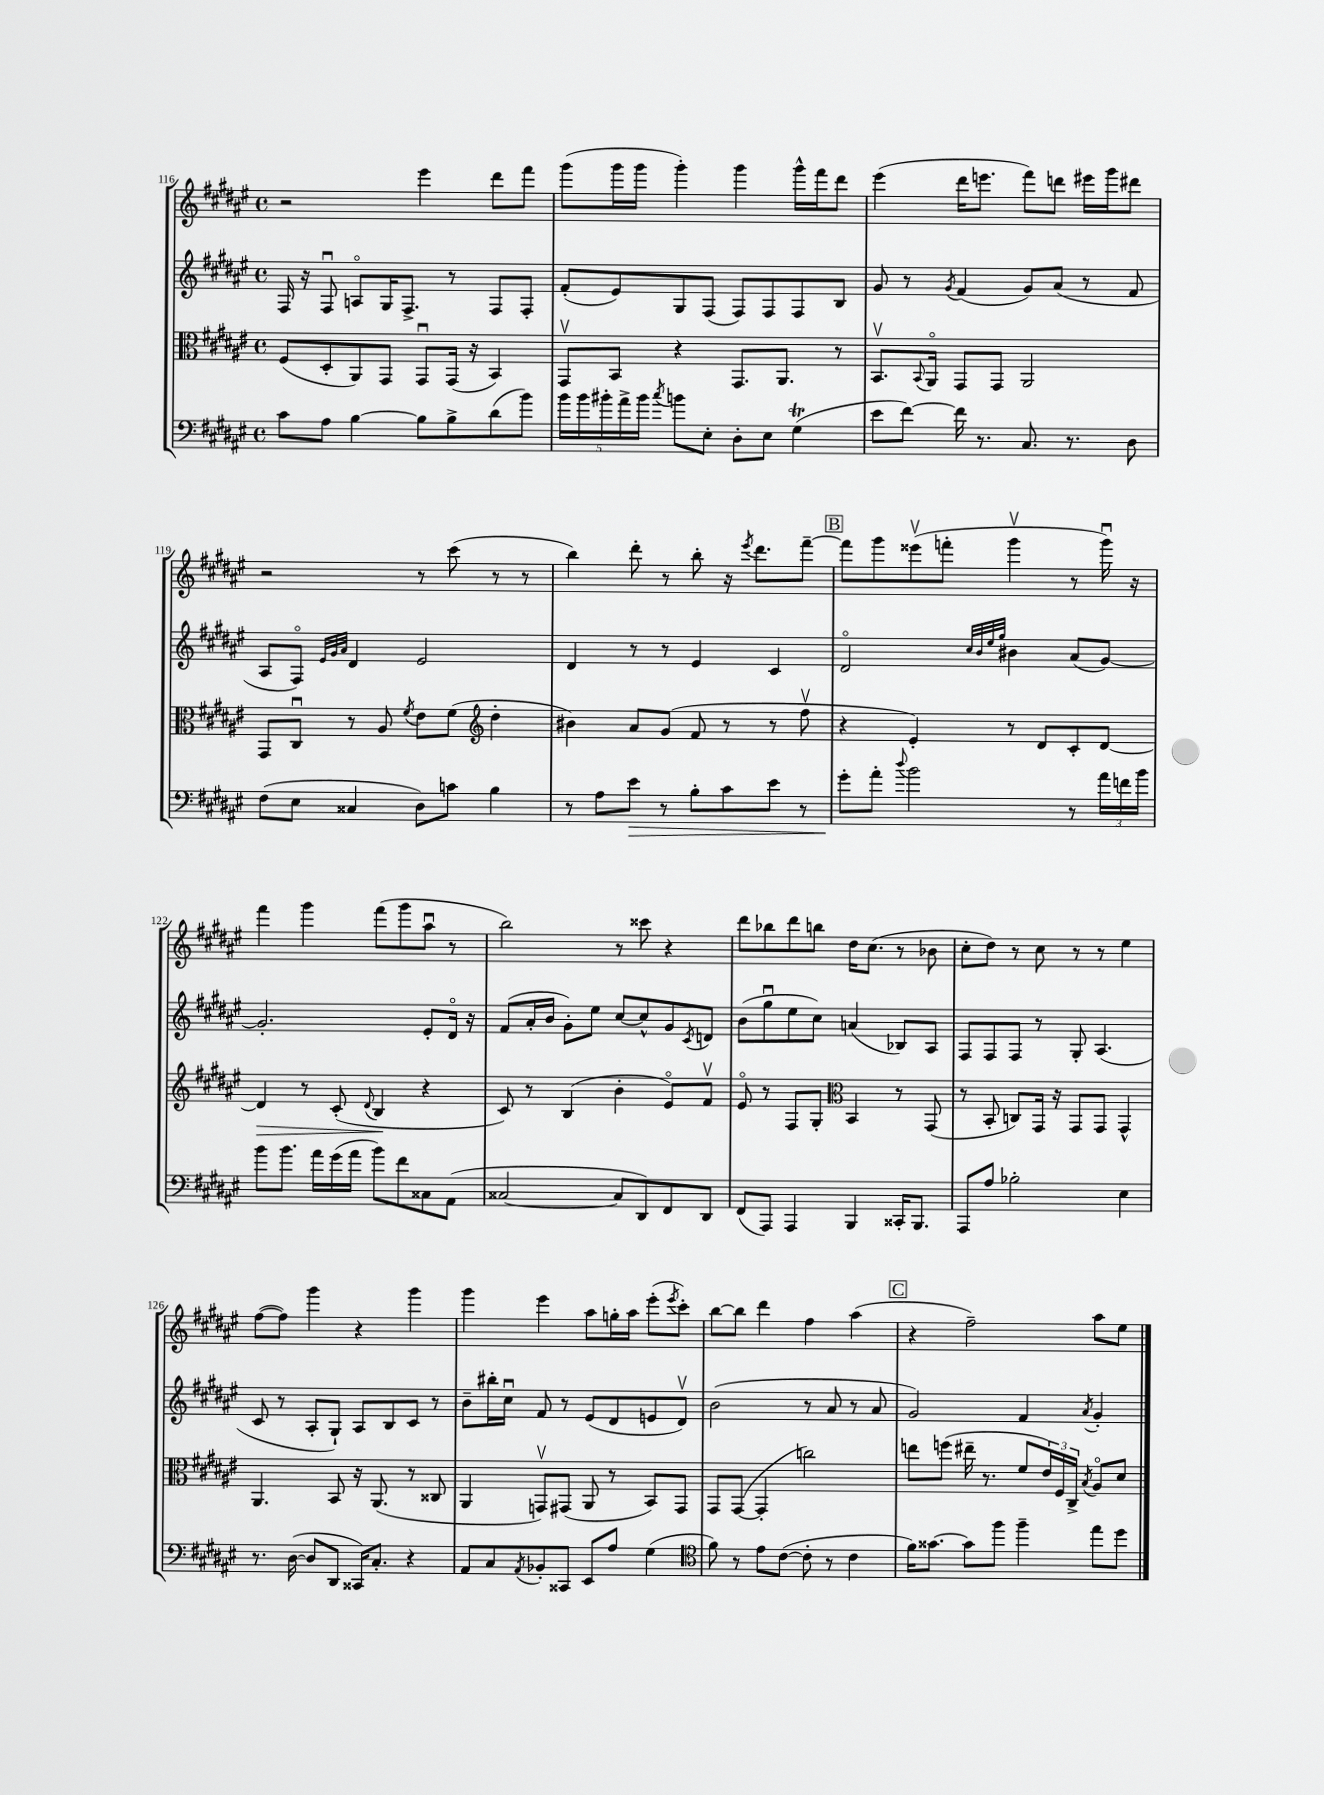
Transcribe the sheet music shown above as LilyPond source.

<<
\new StaffGroup <<
\new Staff = "s0" {
    \clef treble \key fis \major \defaultTimeSignature \time 4/4
    r2 eis'''4 dis'''8 fis'''8 |
    gis'''8( gis'''16 gis'''16 gis'''4-.) gis'''4 gis'''16-^ fis'''16 dis'''8 |
    eis'''4( dis'''16 e'''8. fis'''8) d'''8 eis'''16 gis'''16 dis'''8 |
    r2 r8 cis'''8( r8 r8 |
    b''4) dis'''8-. r8 b''8-. r16 \acciaccatura { eis'''8 } dis'''8. fis'''8~-- |
    \mark \markup { \box "B" } fis'''8 gis'''8 eisis'''8\upbow( f'''8-. gis'''4\upbow r8 gis'''16\downbow) r16 |
    fis'''4 gis'''4 fis'''8( gis'''8 ais''8\downbow r8 |
    b''2) r8 cisis'''8 r4 |
    dis'''8 bes''8 dis'''8 b''8 dis''16 cis''8.( r8 bes'8 |
    cis''8-. dis''8) r8 cis''8 r8 r8 eis''4 |
    fis''8~( fis''8) gis'''4 r4 gis'''4 |
    gis'''4 eis'''4 ais''8 g''16-. ais''16 eis'''8-.( \acciaccatura { eis'''8 } cis'''8-.) |
    b''8~ b''8 dis'''4 fis''4 ais''4( |
    \mark \markup { \box "C" } r4 fis''2--) ais''8 eis''8 \bar "|." |
}
\new Staff = "s1" {
    \clef treble \key fis \major \defaultTimeSignature \time 4/4
    fis16 r16 fis8\downbow a8\flageolet gis16 fis8.-> r8 fis8 fis8-. |
    fis'8-.( eis'8) gis8 fis8( fis8) fis8 fis8 b8 |
    gis'8 r8 \acciaccatura { gis'8 } fis'4( gis'8) ais'8( r8 fis'8 |
    ais8 fis8\flageolet) \grace { eis'32 gis'32 ais'32 } dis'4 eis'2 |
    dis'4 r8 r8 eis'4 cis'4 |
    \mark \markup { \box "B" } dis'2\flageolet \grace { cis''32 b'32 eis''32 gis''32 } bis'4 ais'8( gis'8~) |
    gis'2.-. eis'8-. dis'16\flageolet r16 |
    fis'8( ais'16-. b'16 gis'8-.) eis''8 cis''8~ cis''8-^ gis'8 \acciaccatura { cis'8 } d'8 |
    b'8( gis''8\downbow eis''8 cis''8) a'4( bes8) ais8 |
    fis8 fis8 fis8 r8 gis8-. ais4.( |
    cis'8 r8 ais8-. gis8-!) ais8 b8 cis'8 r8 |
    b'8-- bis''16-. cis''16\downbow fis'8 r8 eis'8( dis'8 e'8 dis'8\upbow) |
    b'2( r8 ais'8 r8 ais'8 |
    \mark \markup { \box "C" } gis'2) fis'4 \acciaccatura { ais'8 } gis'4-. \bar "|." |
}
\new Staff = "s2" {
    \clef alto \key fis \major \defaultTimeSignature \time 4/4
    fis8( dis8-. ais,8) gis,8 gis,8\downbow gis,16( r16 b,4) |
    gis,8\upbow b,8 r4 gis,8. ais,8. r8 |
    b,8.\upbow \appoggiatura { b,8 } ais,16\flageolet gis,8 gis,8 ais,2 |
    gis,8 cis8\downbow r8 ais8 \acciaccatura { fis'8 } eis'8 fis'8( \clef treble dis''4-. |
    bis'4) ais'8 gis'8( fis'8 r8 r8 fis''8\upbow |
    \mark \markup { \box "B" } r4 eis'4-.) r8 dis'8 cis'8-. dis'8~ |
    dis'4\> r8 cis'8-.( \appoggiatura { dis'8 } b4\! r4 |
    cis'8) r8 b4( b'4-. eis'8\flageolet) fis'8\upbow |
    eis'8\flageolet r8 fis8 gis8-. \clef alto b,4 r8 gis,8( |
    r8 b,8-. c8) gis,16 r16 gis,8 gis,8 gis,4-^ |
    ais,4. b,8 r16 ais,8.( r8 cisis8 |
    ais,4 g,8\upbow) gis,8( ais,8 r8 b,8) gis,8 |
    gis,8 gis,8~( gis,4-. c''2) |
    \mark \markup { \box "C" } e''8 f''8( eis''16-- r8. fis'8 \tuplet 3/2 { eis'16) fis16 cis16-> } \acciaccatura { b8 } ais8\flageolet dis'8 \bar "|." |
}
\new Staff = "s3" {
    \clef bass \key fis \major \defaultTimeSignature \time 4/4
    cis'8 ais8 b4~ b8 b8-> dis'8( b'8) |
    \tuplet 5/4 { b'16 b'16 bis'16-. ais'16-> bis'16 } \acciaccatura { cis''8 } b'8 eis8-. dis8-. eis8 gis4\trill( |
    eis'8 fis'8~) fis'16 r8. cis8. r8. dis8 |
    fis8( eis8 cisis4 dis8) c'8 b4 |
    r8 ais8 eis'8\> r8 b8-. cis'8 eis'8 r8 |
    \mark \markup { \box "B" } gis'8-.\! ais'8-. \appoggiatura { dis''8 } b'2 r8 \tuplet 3/2 { ais'16 f'16 b'16 } |
    b'8 b'8. ais'16 gis'16( ais'16 b'8) fis'8 cisis8 ais,8( |
    cisis2~ cisis8 dis,8) fis,8 dis,8 |
    fis,8( ais,,8) ais,,4 b,,4 cisis,16-. b,,8. |
    ais,,8 ais8 bes2-. eis4 |
    r8. dis16~( dis8 dis,8 cisis,16) cis8.-. r4 |
    ais,8 cis8 \acciaccatura { ais,8 } bes,8-. cisis,8 eis,8 ais8 gis4( |
    \clef tenor fis'8) r8 eis'8 cis'8~( cis'8-. r8 cis'4 |
    \mark \markup { \box "C" } fis'16) gisis'8.~ gisis'8 fis''8 fis''4-- eis''8 dis''8 \bar "|." |
}
>>
>>
\layout { \context { \Score currentBarNumber = #116 } }
